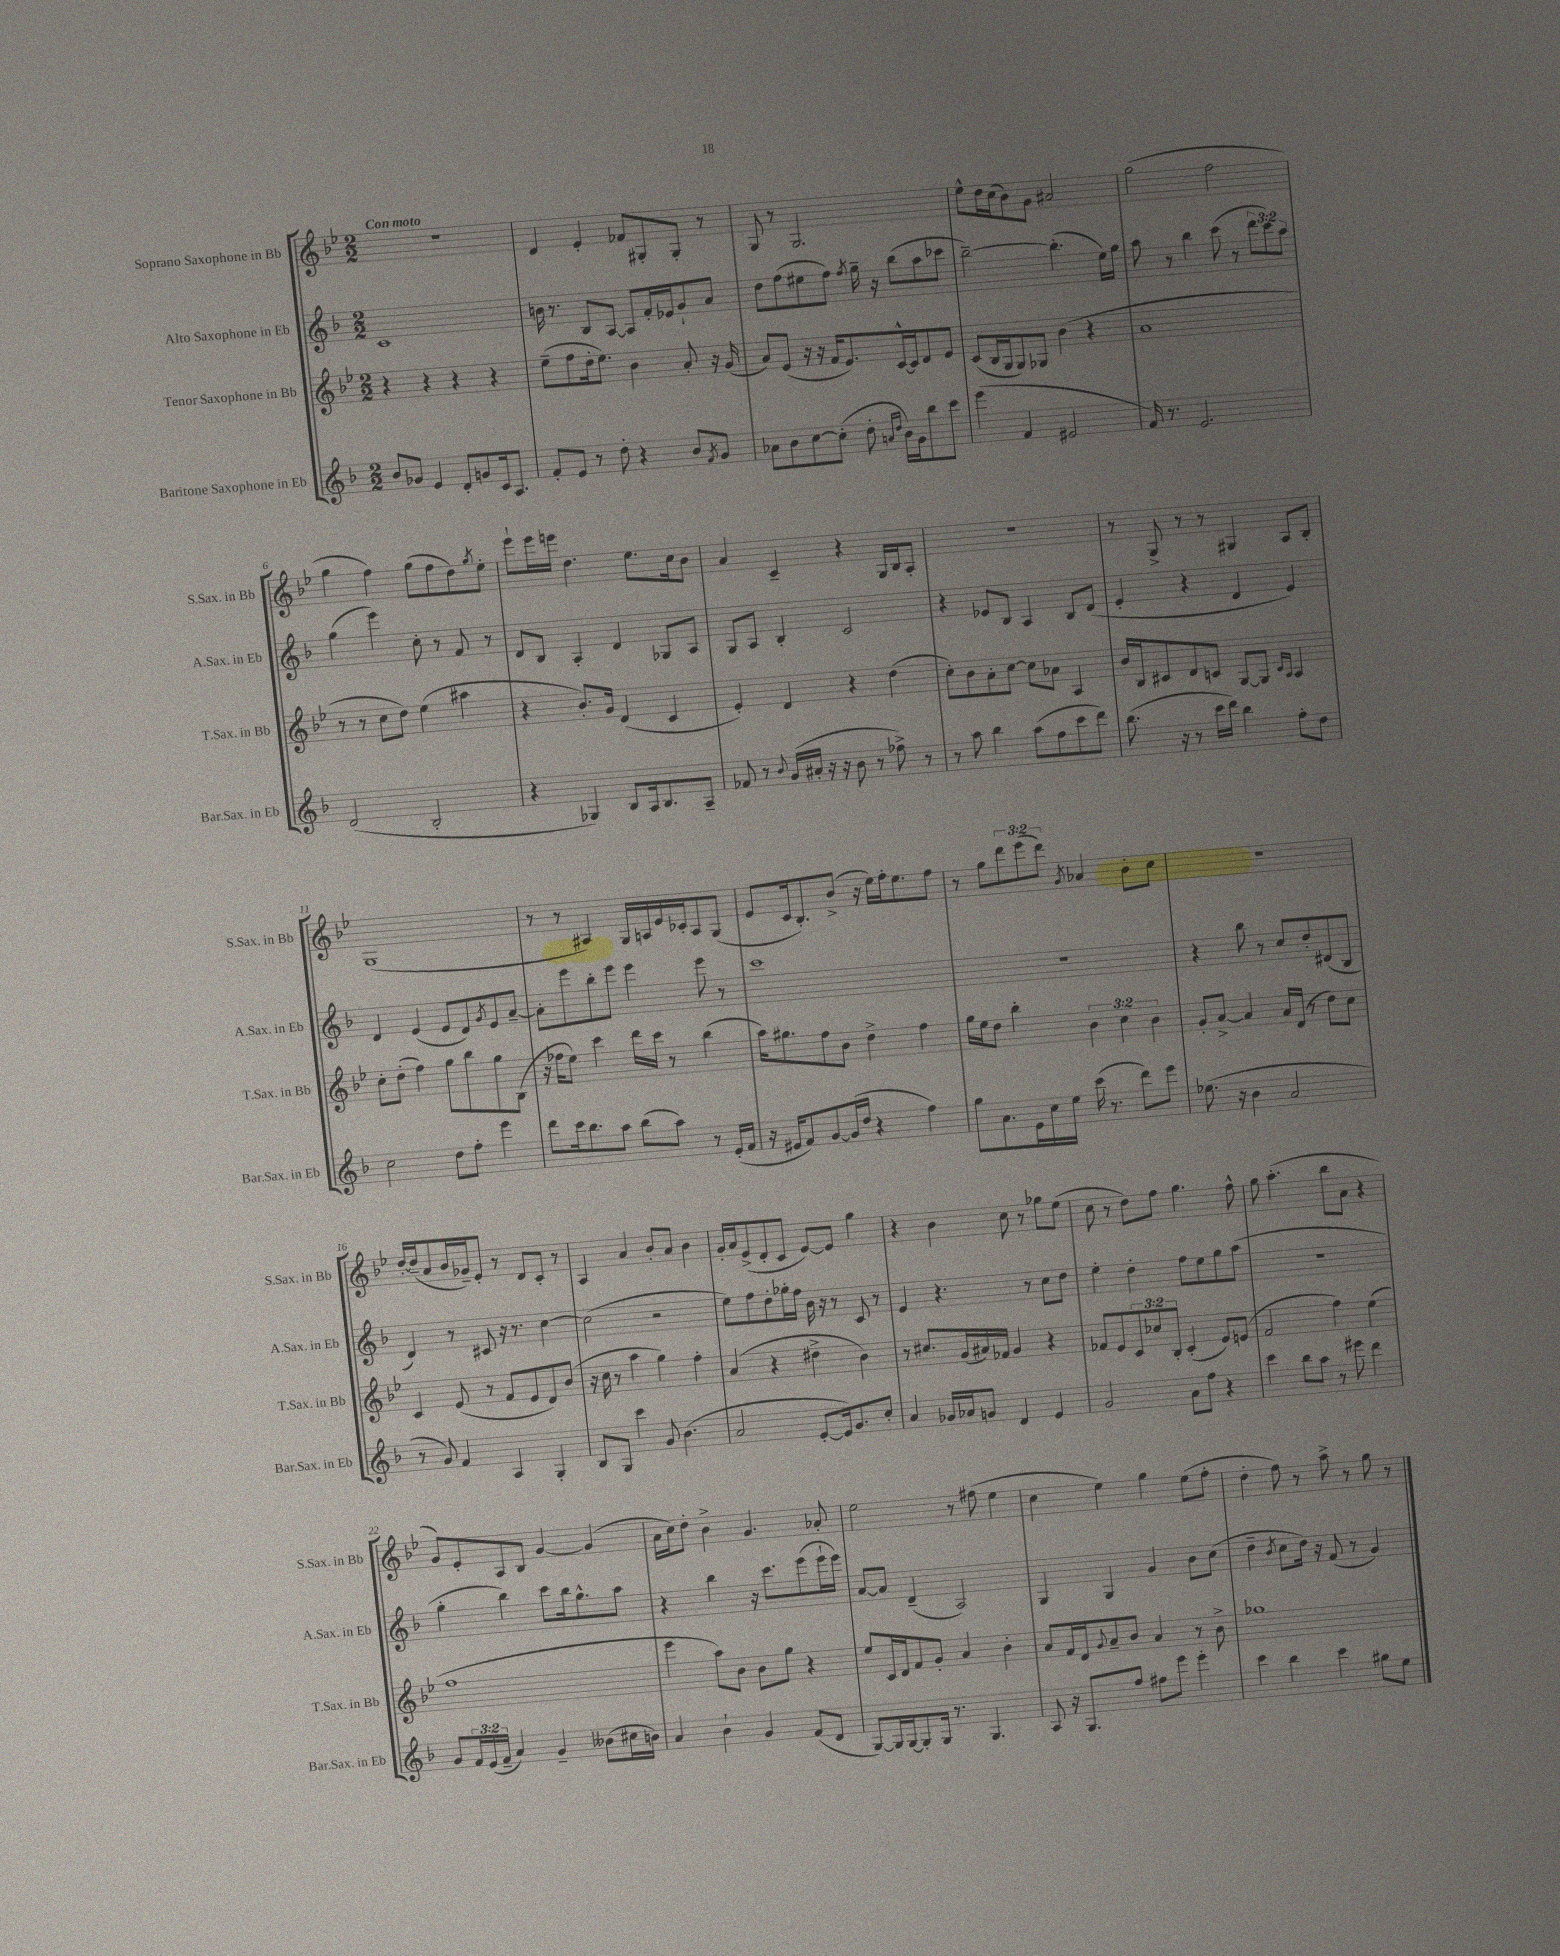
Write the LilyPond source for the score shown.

<<
\new StaffGroup <<
\new Staff = "s0" \with { instrumentName = "Soprano Saxophone in Bb" shortInstrumentName = "S.Sax. in Bb" } {
    \clef treble \key bes \major \numericTimeSignature \time 2/2 \override Staff.TupletNumber.text = #tuplet-number::calc-fraction-text \tempo "Con moto"
    R1 |
    d'4 ees'4-. fes'8 gis8-. gis8-. r8 |
    g8 r8 g2. |
    ees''8-^ d''16 c''16( bes'8) g'8 ais'2 |
    g''2( f''2 |
    g''4 f''4) g''8( f''8 d''8) \acciaccatura { g''8 } ees''8-. |
    ees'''8-! ees'''16 e'''16 d''4. ees''8. c''16 bes'8 |
    a'4 c'4-- r4 g16 bes16 a8-. |
    r1 |
    r8 g8-> r8 r8 gis4 a8 bes8-. |
    g1( |
    r8 r8 ais4) g16 a16 ees'16 ces'16-. a8 g8( |
    ees'8 c'16 bes8.-.) bes'8->( r16 ees''16) f''16-. ees''8. f''8 |
    r8 g''8 \tuplet 3/2 { d'''8 ees'''8( d'''8) } \acciaccatura { g'8 } aes'4 bes'8-. c''8 |
    R1 |
    d''16~-. d''16--( a'8 bes'16 ges'16--) ees'8-. r8 d'8 c'8-. r8 |
    a4 a'4 bes'8-. a'8 bes'4 |
    g'16-. a'16 ees'8->( d'8-. c'8 ees'8~) ees'8 g''4 |
    r4 bes'4 c''8 r8 ges''8 ees''8( |
    c''8 r8 d''8) f''8 g''4. f''8-^ |
    g''8 a''4.-.( bes''8 a'8 r4 |
    g'8) ees'8-. a8 bes8 g'4~ g'4( |
    a'16 c''16) d''8-. bes'4-> g'4. aes'8-. |
    ees''2 r8 fis''8( ees''4 |
    c''4 ees''4) g''4 ees''8( f''8-. |
    d''4-. f''8) r8 a''8-> r8 g''8 r8 \bar "|." |
}
\new Staff = "s1" \with { instrumentName = "Alto Saxophone in Eb" shortInstrumentName = "A.Sax. in Eb" } {
    \clef treble \key f \major \numericTimeSignature \time 2/2 \override Staff.TupletNumber.text = #tuplet-number::calc-fraction-text
    c'1 |
    b'16 r8. bes8 a8~ a8 f'16-. ees'16 g'8-! a'8 |
    d''8 f''8( eis''8 f''8) \acciaccatura { f''8 } g''16-- r16 bes''8( a''8 ces'''8 |
    bes''2~--) bes''4.-.( e''16) g''16 |
    a''8 r8 bes''4 c'''8( r8 \tuplet 3/2 { d'''8 c'''8) a''8 } |
    g''4( e'''4) c''8-. r8 f'8 r8 |
    d'8 bes8 a4-. d'4 ges8 a8 |
    g8 a8 bes4-. c'2 |
    r4 ees'8 bes8 a4 bes8 d'8( |
    e'4-. r4 d'4 e'4) |
    d'4 e'4( e'8 d'8) \acciaccatura { g'8 } e'8 a'8~-- |
    a'8-. e'''8 bes''8-. e'''8 e'''4 e'''8 r8 |
    c'''1 |
    R1 |
    r4 bes''8 r8 c''8 d''8-. dis'8( bes8 |
    d'4) r8 cis'8 r16 r8. c''4~ |
    c''2( r2 |
    e''8) f''8 d''8-. ges''16-. f''16 bes'16 r16 r8 c'8 r8 |
    e'4 r4. r8 c''8 d''8 |
    e''4-. d''4-. f''8 e''8 g''8 a''8( |
    R1 |
    g''4-. bes''4) c'''8 bes''16 g''8.-^ a''8 |
    r4 bes''4 r16 c'''8. e'''8( e'''16-! e'''16) |
    a'8~ a'8 d'4--( a2) |
    g4 g4 g'4 bes'8 c''8( |
    d''4-- \acciaccatura { bes'8 } c''8 d''16) r16 f'8( r8 g'4) \bar "|." |
}
\new Staff = "s2" \with { instrumentName = "Tenor Saxophone in Bb" shortInstrumentName = "T.Sax. in Bb" } {
    \clef treble \key bes \major \numericTimeSignature \time 2/2 \override Staff.TupletNumber.text = #tuplet-number::calc-fraction-text
    r4 r4 r4 r4 |
    ees''8--( f''8 d''16-. ees''8.) bes'4 a'8-. r16 g'16( |
    a'8) ees'8( r16 r16 f'16 ees'8.) c'16~-^ c'16 d'8 ees'8 |
    c'8( bes16 g16 g8) ges8 bes'4( r4 |
    a'1 |
    r8 r8 c''8 d''8) ees''4( ais''4 |
    r4 bes'8.-.) g'16 d'4( c'4 |
    ees'4-.) d'4 r4 d''4( |
    c''8-.) bes'8 a'8-. c''8~ c''8 aes'8 a4 |
    bes'16 bes16 cis'8 d'8 c'8 g8~ g8 \grace { c'16 a16 } a4 |
    c''8-. d''8-.( f''4) g''8 bes''8 g''8 bes8( |
    r16 fes''16 ees''8) c'''4 d'''16 c'''16 r8 bes''4( |
    a''16) gis''8. f''8 bes'8 d''4-> f''4 |
    g''16 ees''16 d''8 bes''4-. \tuplet 3/2 { bes'4 c''4 bes'4 } |
    g'8-. a'8~-> a'4 a'16 d'16( r8 d''8) c''8 |
    c'4 ees'8( r8 f'8 ees'8 d'8) bes'8( |
    r16 c''16 r8 a''4 g''4) f''4-. |
    a'4( r4 dis''4-> bes'4) |
    r8 cis''8. g'16( ais'16) fes'16 g'4 r4 |
    fes'8 ees'8 \tuplet 3/2 { c'8 ces''8 bes8-. } c'4-.( ees'8) e'8( |
    f'2 f''4) ees''4( |
    f''1 |
    ees'''4 a''8) bes'8 bes'8 g''8 r4 |
    ees''8 c'16 d'16 f'8 g'8-. a'4 bes'4-. |
    a'8 f'16 d'16 \appoggiatura { g'8 } a'8-- bes'8 a'4 r8 bes'8-> |
    ges''1 \bar "|." |
}
\new Staff = "s3" \with { instrumentName = "Baritone Saxophone in Eb" shortInstrumentName = "Bar.Sax. in Eb" } {
    \clef treble \key f \major \numericTimeSignature \time 2/2 \override Staff.TupletNumber.text = #tuplet-number::calc-fraction-text
    bes'8 ges'8 e'4 d'8-. g'8 c'16 a8. |
    f'8-. e'8 r8 d''8-. r4 bes'8 \acciaccatura { f'8 } g'8 |
    aes'8 bes'8 c''8~ c''8-.( d''8-. \grace { a'16 d''16 } bes'16) g'16 bes''8 c'''8 |
    e'''4( f'4 eis'2 |
    f'16) r8. e'2. |
    d'2( bes2-. |
    r4 ges4) bes8 a16 bes8. a8-- |
    fes'8 r8 \appoggiatura { bes'8 } g'16( ais'16-. r16 r16 bes'8 r8 fes''8->) r8 |
    r8 a''8 bes''4 a''8( f''8 c'''8 d'''8) |
    bes''8.( r16 r8 c'''16 d'''16) bes''4 f''8-. d''8 |
    c''2 d''8 f''8-. e'''4 |
    d'''8 c'''16 bes''8. a''8 bes''8( a''8) r8 e'16-.( f'16 |
    r16 eis'16 f'8) g'8~ g'16( d''16 r4 f''4) |
    g''8 a'8. e'16 c''16 e''16 c'''16( r8. d'''8) e'''8 |
    ees''8.( r16 bes'4 a'2 |
    r8 g'8) f'4 a4 g4-. |
    bes8 g8 c'''4 g'8 bes'4.( |
    a'2 e'8~-. e'16) g'8. c''8-. |
    a'4 ges'16 aes'16 g'8 d'4 e'4 |
    g'2 a'8 f''8 r4 |
    c'''4 bes''8 a''8 r8 eis'''8 d'''4 |
    g'8 \tuplet 3/2 { f'16 e'16( f'16-- } a'4) g'4-- beses'8( cis''16 b'16) |
    a'4 bes'4-! g'4 f'8( d'8 |
    g8~) g16 g16~ g8-. g16 r8. g4. |
    a8 r16 g8. f''8 fis''8 e'''8 e'''4-. |
    c'''4 bes''4 c'''4 gis''8 e''8 \bar "|." |
}
>>
>>
